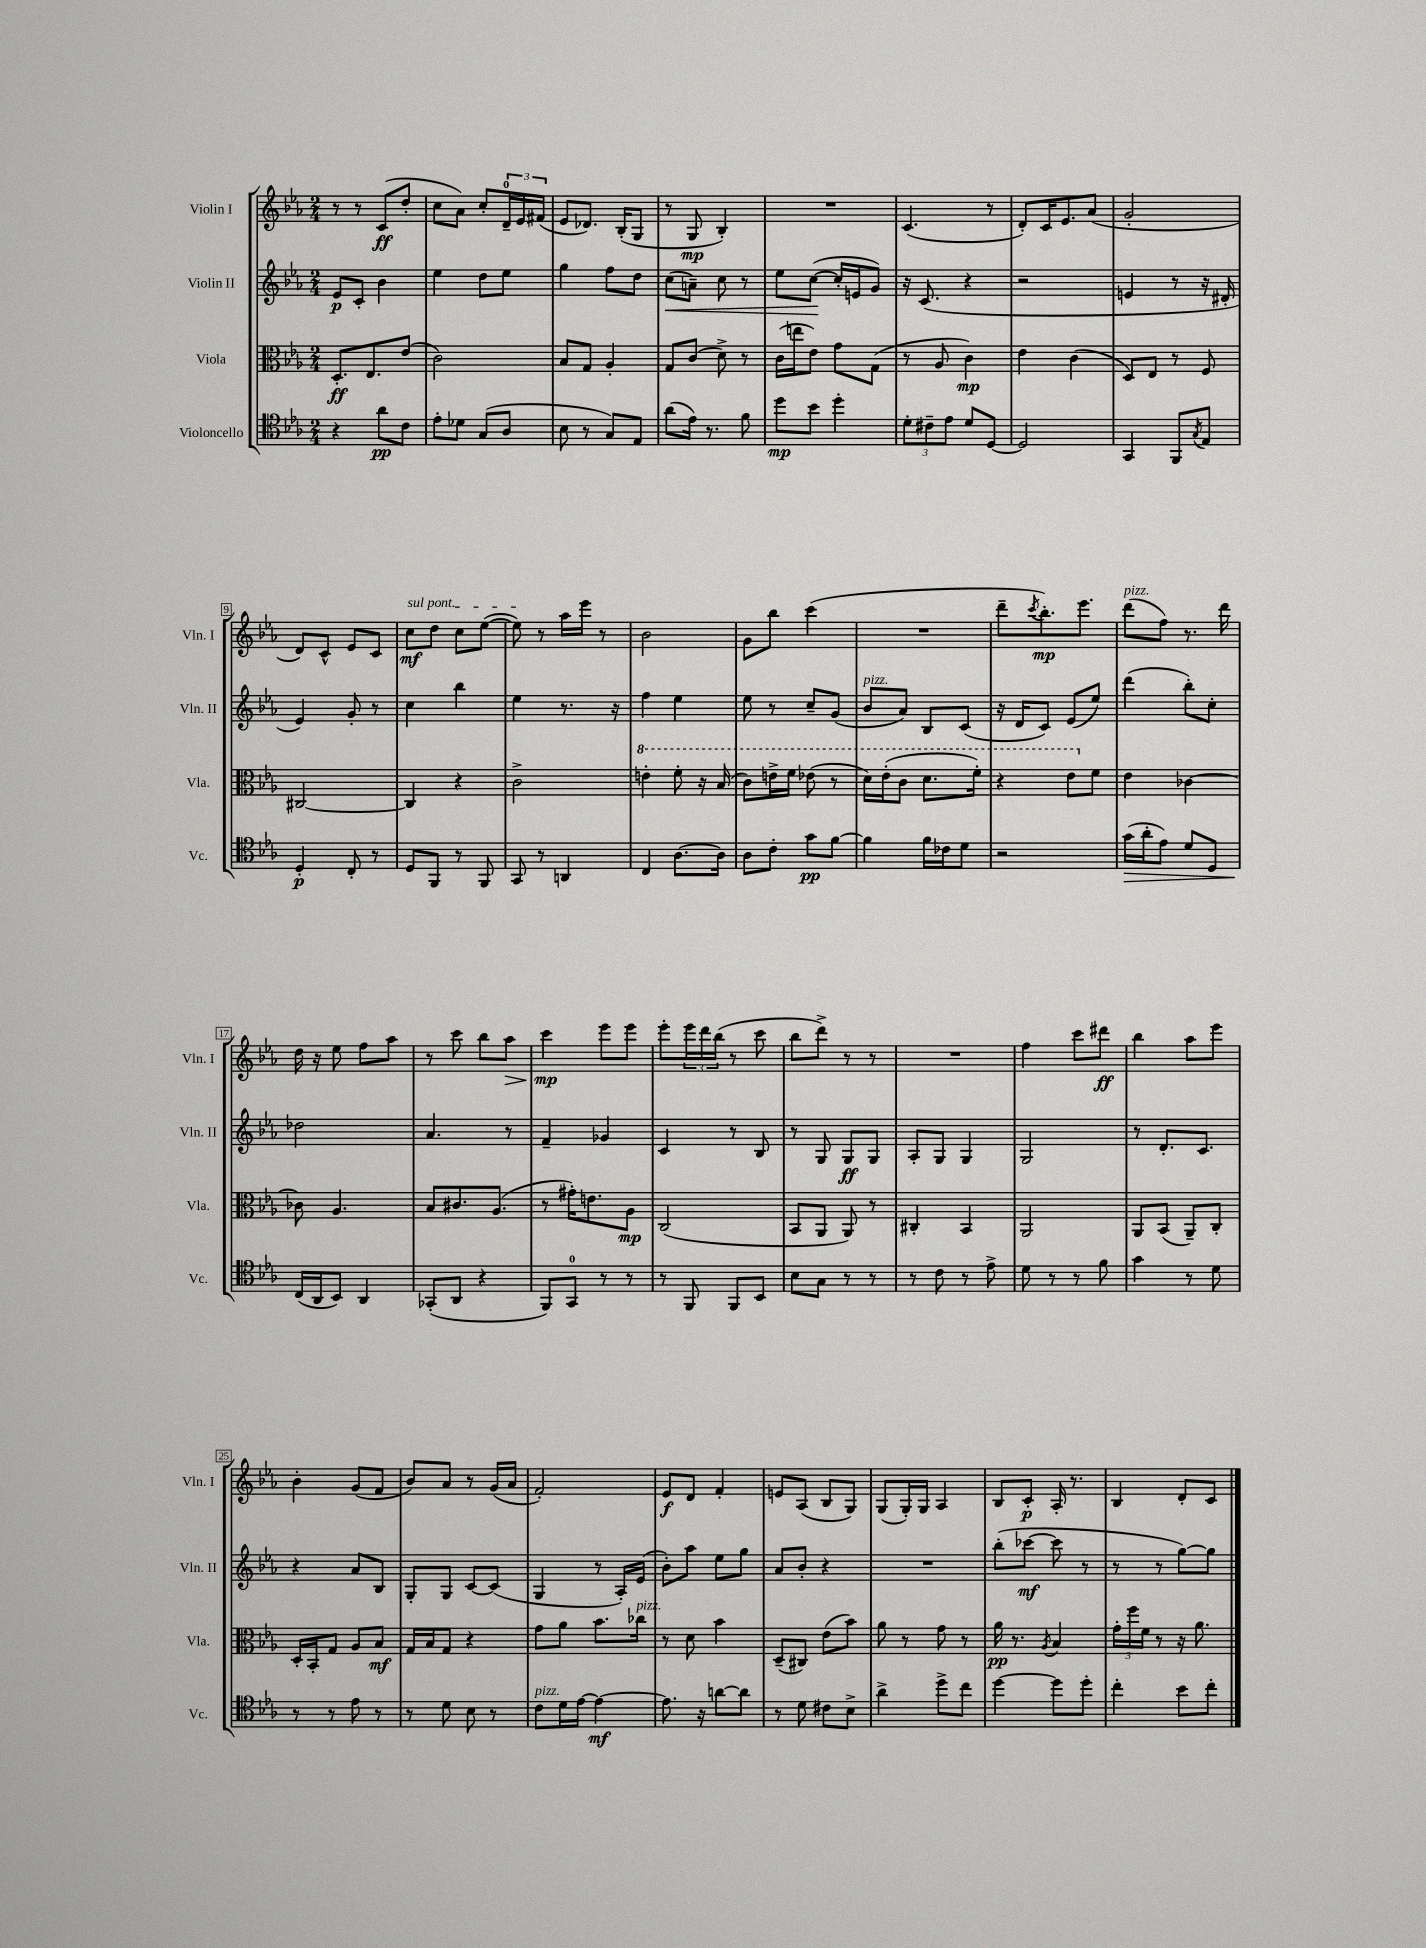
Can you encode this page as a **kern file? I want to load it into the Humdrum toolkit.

**kern	**kern	**kern	**kern
*staff4	*staff3	*staff2	*staff1
*clefC4	*clefC3	*clefG2	*clefG2
*k[b-e-a-]	*k[b-e-a-]	*k[b-e-a-]	*k[b-e-a-]
*M2/4	*M2/4	*M2/4	*M2/4
4r	8.D'/L	8e-/L	8r
.	.	8c'/J	8r
.	8.E-/	.	.
8a-\L	.	4b-\	(8c/L
8c\J	(8e-/J	.	8dd'/J
=	=	=	=
8e-'\L	2c\)	4ee-\	8cc\L
8d-\J	.	.	8a-\J)
(8G/L	.	8dd\L	8cc'/L
8A-/J	.	8ee-\J	24d~/L
.	.	.	24e-/
.	.	.	(24f#/JJ
=	=	=	=
8B-\	8B-/L	4gg\	8e-/L
8r	8G/J	.	8.d-/J)
8G/L)	4A-'/	8ff\L	.
.	.	.	(16B-'/LK
8E-/J	.	8dd\J	8G/J
=	=	=	=
(8a-\L	8G/L	(8cc\L	8r
16e-\Jk)	(8c/J	8a~\J)	8G/
8.r	.	.	.
.	8d^\)	8cc\	4B-'/)
8f\	8r	8r	.
=	=	=	=
8dd\L	(16c\LL	8ee-\L	2r
.	16ee\J	.	.
8b-\J	8e-\J)	([8cc\J	.
4dd'\	8g\L	16cc'/]LL	.
.	.	16e/J	.
.	(8G\J	8g/J)	.
=	=	=	=
12d'\L	8r	16r	(4.c/
.	.	(8.c/	.
12c#~\	.	.	.
.	8A-/	.	.
12e-\J	.	.	.
8d/L	4c\)	4r	.
[8D/J	.	.	8r
=	=	=	=
2D/]	4e-\	2r	8d'/L)
.	.	.	16c/K
.	.	.	8.e-/
.	(4c\	.	.
.	.	.	(8a-/J
=	=	=	=
4GG/	8D/L)	4e/	2g'/
.	8E-/J	.	.
8FF/L	8r	8r	.
8qG/	.	.	.
8E-/J	8F/	16r	.
.	.	16d#'/	.
=	=	=	=
4D'/	[2C#/	4e-/)	8d/L)
.	.	.	8c^^/J
8C'/	.	8g'/	8e-/L
8r	.	8r	8c/J
=	=	=	=
8D/L	4C#/]	4cc\	8cc\L
8FF/J	.	.	8dd\J
8r	4r	4bb-\	8cc\L
8FF/	.	.	([8ee-\J
=	=	=	=
8GG/	2c^\	4ee-\	8ee-\])
8r	.	.	8r
4AA/	.	8.r	16aa-\LL
.	.	.	16eee-\JJ
.	.	.	8r
.	.	16r	.
=	=	=	=
4C/	4ee'\	4ff\	2b-\
[8.A-\L	8ff'\	4ee-\	.
.	16r	.	.
16A-\]Jk	(16b-/	.	.
=	=	=	=
8A-\L	8cc\L)	8ee-\	8g\L
8c'\J	16ee^\L	8r	8bb-\J
.	16ff\JJ	.	.
8g\L	(8ee-\	8cc~/L	(4ccc\
[8f\J	8r	(8g/J	.
=	=	=	=
4f\]	16dd\LL)	8b-/L	2r
.	(16ee-'\J	.	.
.	8cc\J	8a-/J)	.
16f\LL	8.dd\L	8B-/L	.
16c-\J	.	.	.
8d\J	.	(8c/J	.
.	16ff'\Jk)	.	.
=	=	=	=
2r	4r	16r	8ddd~\L
.	.	16d/LK	.
.	.	.	8qccc/
.	.	8c/J)	8.bb-'\)
.	8ee-\L	(8e-/L	.
.	.	.	8.eee-\J
.	8f\J	8ee-/J)	.
=	=	=	=
(16g\LL	4e-\	(4ddd\	(8ddd\L
16a-'\J	.	.	.
8e-\J)	.	.	8ff\J)
8d/L	[4c-\	8bb-'\L)	8.r
8D/J	.	8cc'\J	.
.	.	.	16ddd\
=	=	=	=
(16C/LL	8c-\]	2dd-\	16dd\
16AA-/J	.	.	16r
8BB-/J)	4.A-/	.	8ee-\
4AA-/	.	.	8ff\L
.	.	.	8aa-\J
=	=	=	=
(8GG-'/L	8B-/L	4.a-/	8r
8AA-/J	8.c#/	.	8ccc\
4r	.	.	8bb-\L
.	(8.A-/J	.	.
.	.	8r	8aa-\J
=	=	=	=
8FF/L)	8r	4f~/	4ccc\
8GG/J	16g#'\LK)	.	.
.	8.e\	.	.
8r	.	4g-/	8eee-\L
8r	8A-\J	.	8eee-\J
=	=	=	=
8r	(2C/	4c/	8eee-'\L
8FF/	.	.	24eee-\L
.	.	.	24ddd\
.	.	.	(24bb-\JJ
8FF/L	.	8r	8r
8BB-/J	.	8B-/	8ccc\
=	=	=	=
8B-\L	8BB-/L	8r	8bb-\L
8G\J	8AA-/J	8G/	8ddd^\J)
8r	8AA-/)	8G/L	8r
8r	8r	8G/J	8r
=	=	=	=
8r	4C#'/	8A-'/L	2r
8c\	.	8G/J	.
8r	4BB-/	4G/	.
8e-^\	.	.	.
=	=	=	=
8d\	2AA-/	2G/	4ff\
8r	.	.	.
8r	.	.	8ccc\L
8f\	.	.	8ddd#\J
=	=	=	=
4g\	8AA-/L	8r	4bb-\
.	(8BB-/J	8.d'/L	.
8r	8AA-~/L)	.	8aa-\L
.	.	8.c/J	.
8d\	8C'/J	.	8eee-\J
=	=	=	=
8r	16D'/LL	4r	4b-'\
.	16BB-'/J	.	.
8r	8G/J	.	.
8e-\	8A-/L	8a-/L	(8g/L
8r	8B-/J	8B-/J	8f/J
=	=	=	=
8r	16G/LL	8G'/L	8b-/L)
.	16B-/J	.	.
8d\	8G/J	8G/J	8a-/J
8B-\	4r	[8c/L	8r
8r	.	(8c/]J	(16g/LL
.	.	.	16a-/JJ
=	=	=	=
8c\L	8g\L	4G/	2f'/)
16d\L	8a-\J	.	.
[16e-\JJ	.	.	.
4e-\_	8.b-\L	8r	.
.	.	16A-'/LL)	.
.	16cc-\Jk	(16e-/JJ	.
=	=	=	=
8.e-\]	8r	8b-'\L)	8e-/L
.	8d\	8aa-\J	8d/J
16r	.	.	.
[8a\L	4b-\	8ee-\L	4f'/
8a\]J	.	8gg\J	.
=	=	=	=
8r	(8D~/L	8a-/L	8e/L
8d\	8C#/J)	8b-'/J	(8A-/J
8c#\L	(8e-\L	4r	8B-/L
8B-^\J	8b-\J)	.	8G/J)
=	=	=	=
4a-^\	8a-\	2r	(8G/L
.	8r	.	16G'/L)
.	.	.	16G/JJ
8dd^\L	8g\	.	4A-/
8cc\J	8r	.	.
=	=	=	=
[4dd\	16a-\	(8bb-'\L	8B-/L
.	8.r	.	.
.	.	[8ccc-\J	8c'/J
.	8qA-/	.	.
8dd\]L	4B-/	8ccc-\]	16A-'/
.	.	.	8.r
8dd'\J	.	8r	.
=	=	=	=
4cc'\	24g'\LL	8r	4B-/
.	24ff\	.	.
.	24f\JJ	.	.
.	8r	8r	.
8b-\L	16r	[8gg\L)	8d'/L
.	8.a-\	.	.
8cc'\J	.	8gg\]J	8c/J
==	==	==	==
*-	*-	*-	*-
